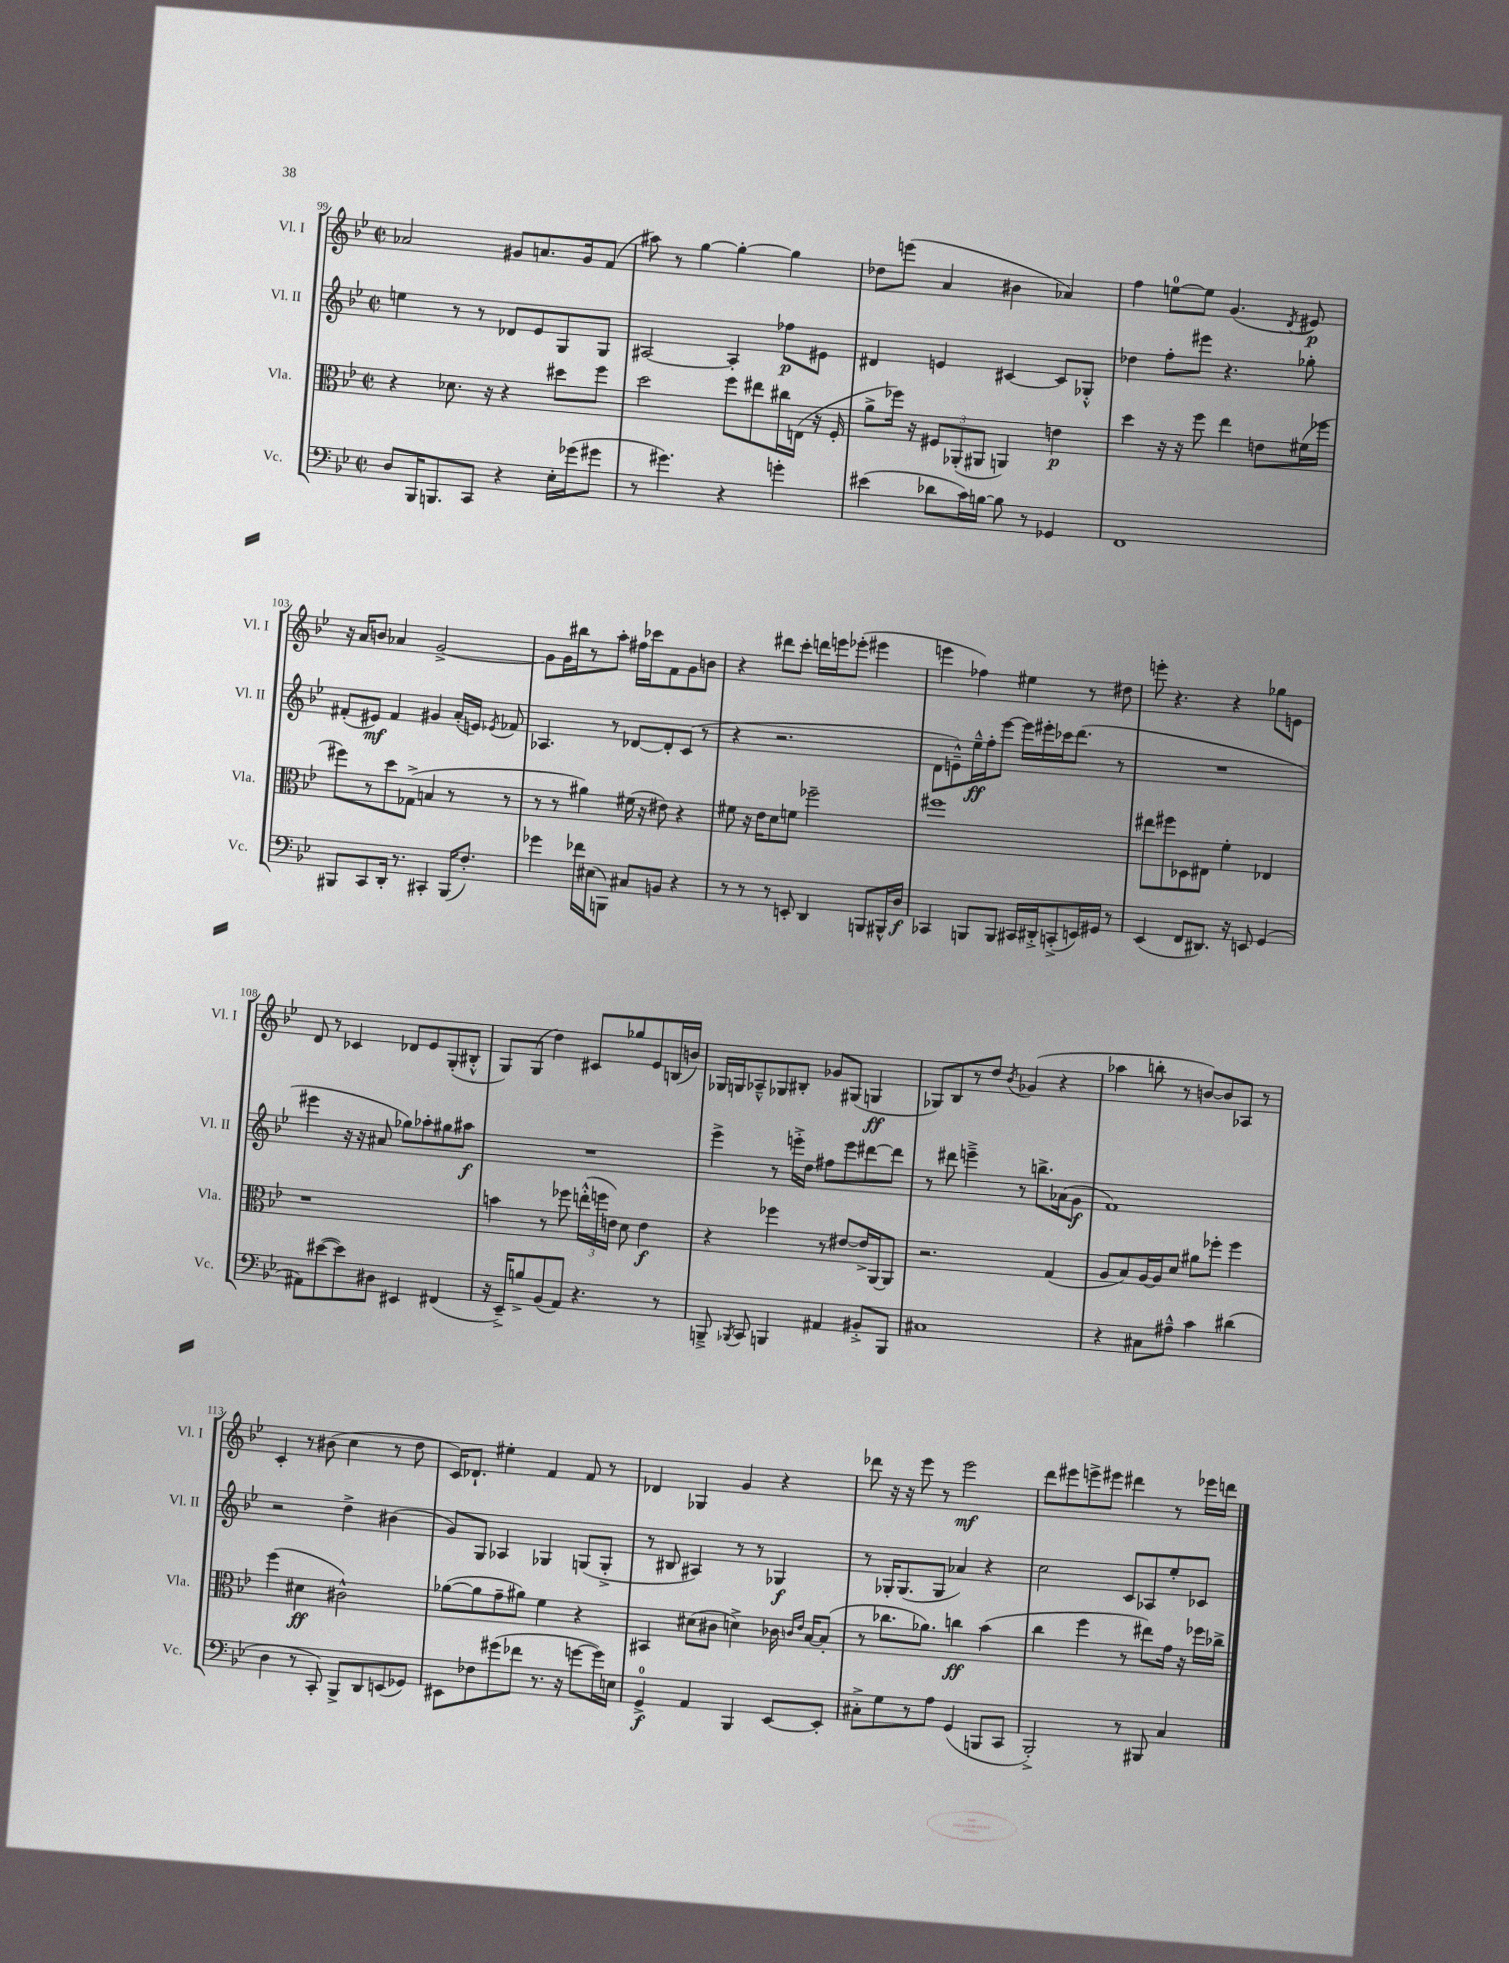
<<
\new StaffGroup <<
\new Staff = "s0" \with { instrumentName = "Vl. I" shortInstrumentName = "Vl. I" } {
    \clef treble \key bes \major \defaultTimeSignature \time 2/2
    \autoBeamOff aes'2 gis'8[ a'8. gis'16 f'8]( |
    ais''8) r8 g''4~ g''4~-. g''4 |
    des''8[ e'''8]( a'4 bis'4 aes'4) |
    f''4 e''8[-0~ e''8] g'4.( \acciaccatura { d'8 } eis'8\p) |
    r16 a'16[ b'8] aes'4 g'2~-> |
    g'8[ g'16 bis''16 r8 a''8]-. fis''16[ ces'''16 f'8 g'8 b'8] |
    r4 dis'''8[ c'''8]-. d'''16[ e'''16 ees'''8]-.( eis'''4 |
    e'''4 fes''4) eis''4 r8 dis''8 |
    e'''8-. r4. r4 ges''8[ e'8] |
    d'8 r8 ces'4 des'8[ ees'8 g8-.( bis8]-.-^ |
    g8[) g8]( d''4) cis'8[ ges''8 ees'8 b16( b'16]) |
    ges16[ g16 aes8---^ ges8 bis8]-. ges'8[ gis8]( g4\ff |
    ges8[) bes8 r8 d''8] \acciaccatura { bes'8 } ges'4( r4 |
    aes''4 b''8-. r8 b'8[~) b'8 aes8] r8 |
    c'4-. r8 bis'8( c''4 r8 d''8 |
    c'16[) des'8.]-! eis''4-. f'4 f'8 r8 |
    des'4 ges4 g'4 r4 |
    des'''8 r16 r16 ees'''8 r8 ees'''2\mf |
    d'''8[ eis'''8 e'''8-> eis'''8] dis'''4 r8 ees'''16[ d'''16] \bar "|." |
}
\new Staff = "s1" \with { instrumentName = "Vl. II" shortInstrumentName = "Vl. II" } {
    \clef treble \key bes \major \defaultTimeSignature \time 2/2
    \autoBeamOff e''4 r8 r8 des'8[ ees'8 g8 g8] |
    ais2~ ais4-. fes''8[\p eis'8] |
    dis'4 e'4 cis'4~ cis'8[ ges8]-.-^ |
    des''4 f''8[-. eis'''8] r4. ges''8-. |
    fis'8[-.( eis'8]\mf) fis'4 gis'4 a'16[-.( e'16]) \acciaccatura { ees'8 } fes'8 |
    aes4. r8 des'8[~ des'8-. c'8]( r8 |
    r4 r2. |
    d'8[ e'8---^) ees''16---^\ff f''16-. ees'''8]~ ees'''16[ eis'''16-. ces'''16 d'''8.]( r8 |
    R1 |
    eis'''4 r16 r16 ais'8 ges''8[) aes''8-. gis''8 ais''8]\f |
    R1 |
    ees'''4-> r8 e'''16[-.-> d''16] fis''8[ e'''8 dis'''8~ dis'''8] |
    r8 dis'''8 e'''4---> r8 b''8.[-> aes'16( g'8]\f |
    f'1) |
    r2 d''4-> bis'4( |
    g'8[) g8] aes4 ges4 g8[( g8]-.-> |
    r8 bis8 ais4) r8 r8 ges4\f |
    r8 ges16[-. ges8.( ges8] aes'4) r4 |
    c''2 c'8[ aes8 ees''8-. ces'8] \bar "|." |
}
\new Staff = "s2" \with { instrumentName = "Vla." shortInstrumentName = "Vla." } {
    \clef alto \key bes \major \defaultTimeSignature \time 2/2
    \autoBeamOff r4 des'8. r16 r4 dis''8[ f''8] |
    d''2 f''8[ eis''8 cis''16 e16]( r16 f16-. |
    a'8[-> fes''16]) r16 \tuplet 3/2 { fis8[ aes,8-.( ais,8] } a,4) e'4\p |
    d''4 r16 r16 f''8 ees''4 e'8[ fis'16( fes''16] |
    fis''8[) r8 d''8 ges8]->( b4 r8 r8 |
    r8 r8 ais'4) fis'16( r16 eis'8) r4 |
    fis'8 r16 ees'16[ d'8 f'8] fes''2-- |
    fis''1 |
    eis''8[ fis''8 des8 eis8] f'4-. ees4 |
    r1 |
    b'4 r8 fes''8 \tuplet 3/2 { e''16[-.-^( f''16 e'16]) } d'8 e'4\f |
    r4 fes''4 r8 eis'8[~ eis'16-> a,16~ a,8] |
    r2. g4( |
    a8[ bes8) a16~ a16 d'8] ais'8[ fes''8]-. fes''4 |
    f''4( dis'4\ff cis'2-^) |
    aes'8[~( aes'8 g'8-- ais'8]) f'4 r4 |
    bis,4 dis'8[( cis'8] d'4->) ces'16 \grace { c'16[ ees'16] } bes16[~ bes8]-.( |
    r8 ces''8.[ aes'8.]) c''4\ff bes'4( |
    c''4 f''4 r8 eis''8[) g'16] r16 fes''16[ ces''16]-> \bar "|." |
}
\new Staff = "s3" \with { instrumentName = "Vc." shortInstrumentName = "Vc." } {
    \clef bass \key bes \major \defaultTimeSignature \time 2/2
    \autoBeamOff d8[ bes,,16 b,,8. c,8] r4 ees16[-. ges'16( gis'8] |
    r8 gis'4.) r4 g'4-. |
    eis'4( des'8[ c'16) b16]~ b8 r8 ges,4 |
    f,1 |
    bis,,8[ c,8 d,16]-. r8. cis,4-. bis,,16[( f8.]-.) |
    ges'4 fes'16[ eis16( b,,8]) cis8[ b,8] r4 |
    r8 r8 r8 e,8-. d,4 b,,8[ bis,,16-^ d16]\f |
    ces,4 b,,8[ b,,8] cis,16[ dis,16-.-> c,8-.->( e,16) gis,16] r8 |
    ees,4( f,8[ dis,8.]) r16 e,8 g,4( |
    ais,8[) eis'8~( eis'8) dis8] eis,4 fis,4( |
    r16 ees,16[--->) b8-> bes,8( a,8]) r4. r8 |
    b,,8---> \acciaccatura { bes,,8 } c,8 b,,4 ais,4 bis,8[-.-> b,,8] |
    cis1 |
    r4 cis8[ ais8]---^ c'4 dis'4( |
    d4 r8 c,8-.) bes,,8[-> d,8 e,8( ges,8]) |
    eis,8[ fes8 gis'8( fes'8] r8. r16 g'8[~ g'16) e16] |
    g,4-0->\f a,4 bes,,4 ees,8[~ ees,8]-. |
    cis8[-.-> g8 r8 a8] g,4( b,,8[ c,8] |
    bes,,2-.->) r8 bis,,8 c4 \bar "|." |
}
>>
>>
\layout { \context { \Score currentBarNumber = #99 } }
